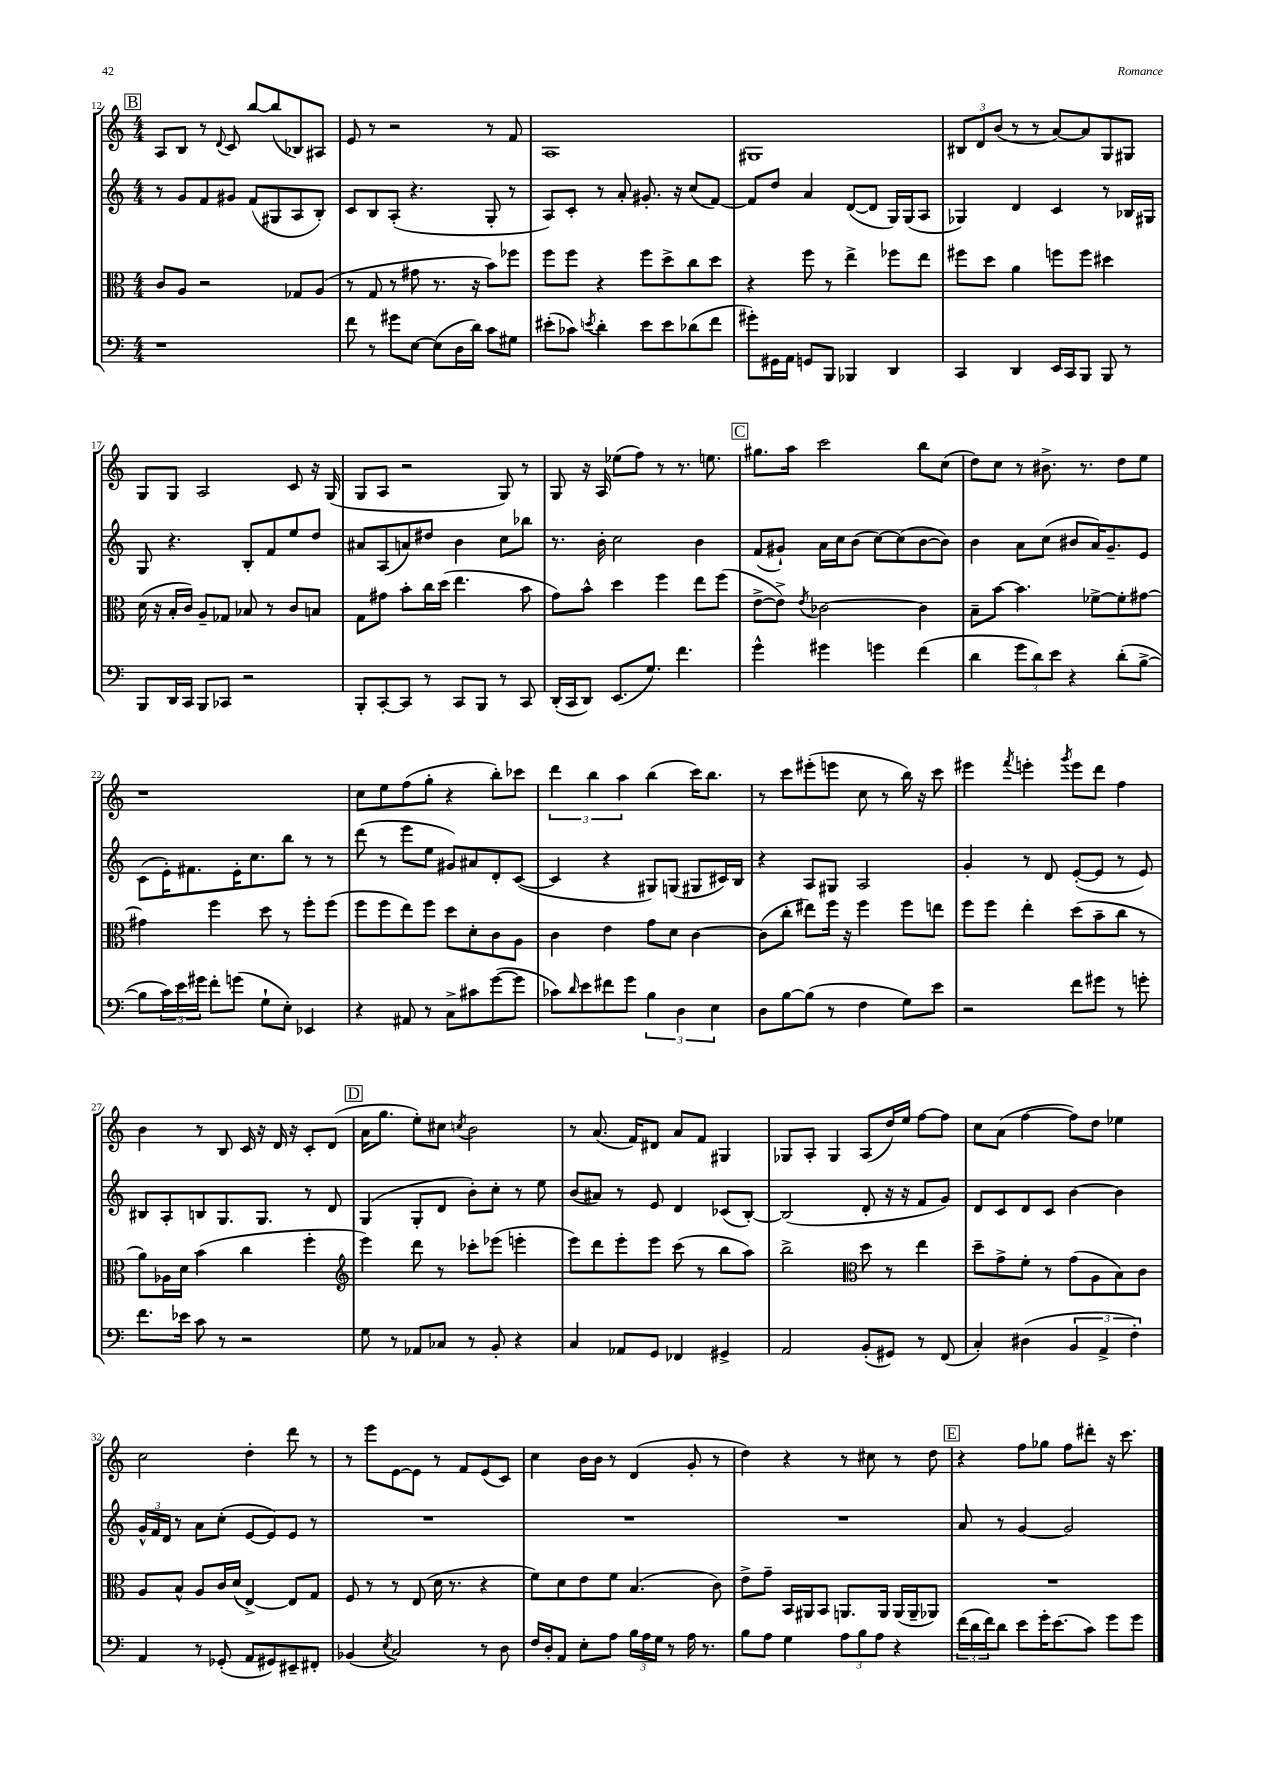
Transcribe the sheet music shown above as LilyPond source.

<<
\new StaffGroup <<
\new Staff = "s0" {
    \clef treble \key c \major \numericTimeSignature \time 4/4
    \mark \markup { \box "B" } a8 b8 r8 \appoggiatura { d'8 } c'8 b''8~ b''8( bes8) ais8 |
    e'8 r8 r2 r8 f'8 |
    a1 |
    gis1 |
    \tuplet 3/2 { bis8 d'8 b'8( } r8 r8 a'8~) a'8 g8 gis8 |
    g8 g8 a2 c'8 r16 g16( |
    g8 a8 r2 g8) r8 |
    g8 r16 a16 ees''8( f''8) r8 r8. e''8. |
    \mark \markup { \box "C" } gis''8. a''16 c'''2 b''8 c''8( |
    d''8) c''8 r8 bis'8.-> r8. d''8 e''8 |
    r1 |
    c''8 e''8 f''8( g''8-. r4 b''8-.) ces'''8 |
    \tuplet 3/2 { d'''4 b''4 a''4 } b''4( c'''16) b''8. |
    r8 c'''8 eis'''8-.( e'''8 c''8 r8 b''16) r16 c'''8 |
    eis'''4 \acciaccatura { f'''8 } e'''4-. \acciaccatura { g'''8 } e'''8 d'''8 f''4 |
    b'4 r8 b8 c'16 r16 d'16 r16 c'8-. d'8( |
    \mark \markup { \box "D" } a'16 g''8. e''8-.) cis''8 \acciaccatura { c''8 } b'2 |
    r8 a'8.( f'16) dis'8 a'8 f'8 gis4 |
    ges8 a8-. ges4 a8( d''16) e''16 f''8~ f''8 |
    c''8 a'8( f''4~ f''8) d''8 ees''4 |
    c''2 d''4-. d'''8 r8 |
    r8 e'''8 e'8~ e'8 r8 f'8 e'8( c'8) |
    c''4 b'16 b'16 r8 d'4( g'8-. r8 |
    d''4) r4 r8 cis''8 r8 d''8 |
    \mark \markup { \box "E" } r4 f''8 ges''8 f''8 dis'''8-. r16 c'''8. \bar "|." |
}
\new Staff = "s1" {
    \clef treble \key c \major \numericTimeSignature \time 4/4
    \mark \markup { \box "B" } r8 g'8 f'8 gis'8 f'8( gis8 a8 b8-.) |
    c'8 b8 a8-.( r4. g8-. r8 |
    a8) c'8-. r8 a'8-. gis'8.-. r16 c''8( f'8~) |
    f'8 d''8 a'4 d'8~( d'8 g16) g16( a8 |
    ges4) d'4 c'4 r8 bes16 gis16 |
    g8 r4. b8-. f'8 e''8 d''8 |
    ais'8 a8( a'8) dis''8 b'4 c''8 bes''8 |
    r8. b'16-. c''2 b'4 |
    \mark \markup { \box "C" } f'8( gis'8-!) a'16 c''16 b'8( c''8~) c''8( b'8~ b'8) |
    b'4 a'8 c''8( bis'8 a'16) g'8.-- e'8 |
    c'8( e'16-.) fis'8. e'16-. c''8. b''8 r8 r8 |
    d'''8( r8 e'''8 e''8 gis'8) ais'8 d'8-. c'8~( |
    c'4 r4 gis8) g8( gis8 cis'16) b16 |
    r4 a8 gis8 a2 |
    g'4-. r8 d'8 e'8~-.( e'8 r8 e'8) |
    bis8 a8-. b8 g8. g8. r8 d'8 |
    \mark \markup { \box "D" } g4( g8-. d'8 b'8-.) c''8-. r8 e''8 |
    b'8( ais'8) r8 e'8 d'4 ces'8( b8~-.) |
    b2( d'8-. r16 r16 f'8 g'8) |
    d'8 c'8 d'8 c'8 b'4~ b'4 |
    \tuplet 3/2 { g'16-^ f'16 d'16 } r8 a'8 c''8-.( e'8~ e'8) e'8 r8 |
    R1 |
    R1 |
    R1 |
    \mark \markup { \box "E" } a'8 r8 g'4~ g'2 \bar "|." |
}
\new Staff = "s2" {
    \clef alto \key c \major \numericTimeSignature \time 4/4
    \mark \markup { \box "B" } c'8 a8 r2 ges8 a8( |
    r8 g8 r8 gis'8 r8. r16 b'8) fes''8 |
    f''8 f''8 r4 f''8 d''8-> c''8 d''8 |
    r4 f''8 r8 e''4-> fes''8 e''8 |
    fis''8 d''8 a'4 f''8 f''8 dis''4 |
    d'16( r16 b16-. c'16) a8-- ges8 bes8 r8 c'8 b8 |
    g8 gis'8 b'8-. c''16 d''16( e''4. b'8 |
    g'8) b'8-^ d''4 f''4 e''8 f''8( |
    \mark \markup { \box "C" } e'8~-> e'8->) \acciaccatura { e'8 } ces'2~ ces'4 |
    b8-- b'8~ b'4. fes'8~-> fes'8-. gis'8~ |
    gis'4 f''4 d''8 r8 f''8-. f''8( |
    f''8 f''8 e''8) f''8 d''8 d'8-. c'8 a8 |
    c'4 e'4 g'8 d'8 c'4~ |
    c'8( c''8-. eis''8) f''16 r16 f''4 f''8 e''8 |
    f''8 f''8 e''4-. d''8( b'8-- c''8 r8 |
    a'8) aes16 d'16 b'4( c''4 f''4-. |
    \mark \markup { \box "D" } \clef treble e'''4) d'''8 r8 ces'''8-. ees'''8( e'''4-. |
    e'''8) d'''8 e'''8-. e'''8 c'''8( r8 b''8 a''8) |
    b''2-> \clef alto d''8 r8 e''4 |
    d''8-- g'8-> f'8-. r8 g'8( a8 b8) c'8 |
    a8 b8-^ a8 c'16 d'16( e4~->) e8 g8 |
    f8 r8 r8 e8( d'16 r8. r4 |
    f'8) d'8 e'8 f'8 b4.( c'8) |
    e'8-> g'8-- b,16 ais,16 b,8 a,8. a,16 a,16( a,16-- aes,8) |
    \mark \markup { \box "E" } R1 \bar "|." |
}
\new Staff = "s3" {
    \clef bass \key c \major \numericTimeSignature \time 4/4
    \mark \markup { \box "B" } r1 |
    f'8 r8 gis'8 e8~ e8( d16 d'16) c'8 gis8 |
    eis'8-.( ces'8) \acciaccatura { e'8 } d'4-. e'8 e'8 des'8( f'8 |
    gis'8-.) gis,16 a,16 g,8 b,,8 bes,,4 d,4 |
    c,4 d,4 e,16 c,16 b,,8 b,,8 r8 |
    b,,8 d,16 c,16 b,,8 ces,8 r2 |
    b,,8-. c,8~-. c,8 r8 c,8 b,,8 r8 c,8 |
    d,16-.( c,16 d,8) e,8.( g8.) f'4. |
    \mark \markup { \box "C" } g'4-^ gis'4 g'4 f'4( |
    d'4 \tuplet 3/2 { g'8 d'8) e'8 } r4 d'8-.( b8~-> |
    b8 \tuplet 3/2 { c'16) e'16 gis'16 } f'8-. g'8( g8-! e8-.) ees,4 |
    r4 ais,8 r8 c8-> cis'8 g'8~( g'8 |
    ces'8) \grace { d'16 } e'8 fis'8 g'8 \tuplet 3/2 { b4 d4 e4 } |
    d8 b8~ b8( r8 f4 g8) e'8 |
    r2 f'8 gis'8 r8 g'8-. |
    f'8. ees'16 c'8 r8 r2 |
    \mark \markup { \box "D" } g8 r8 aes,8 ces8 r8 b,8-. r4 |
    c4 aes,8 g,8 fes,4 gis,4-> |
    a,2 b,8-.( gis,8) r8 f,8( |
    c4-.) dis4( \tuplet 3/2 { b,4 a,4-> f4-.) } |
    a,4 r8 ges,8-.( a,8 gis,8) eis,8-- fis,8-. |
    bes,4( \acciaccatura { e8 } c2) r8 d8 |
    f16 d16-. a,8 e8-. a8 \tuplet 3/2 { b16 a16 g16 } r8 a16 r8. |
    b8 a8 g4 \tuplet 3/2 { a8 b8 a8 } r4 |
    \mark \markup { \box "E" } \tuplet 3/2 { f'16( d'16 f'16) } d'8 e'8 g'16-. e'8.( c'8) g'8 g'8 \bar "|." |
}
>>
>>
\layout { \context { \Score currentBarNumber = #12 } }
